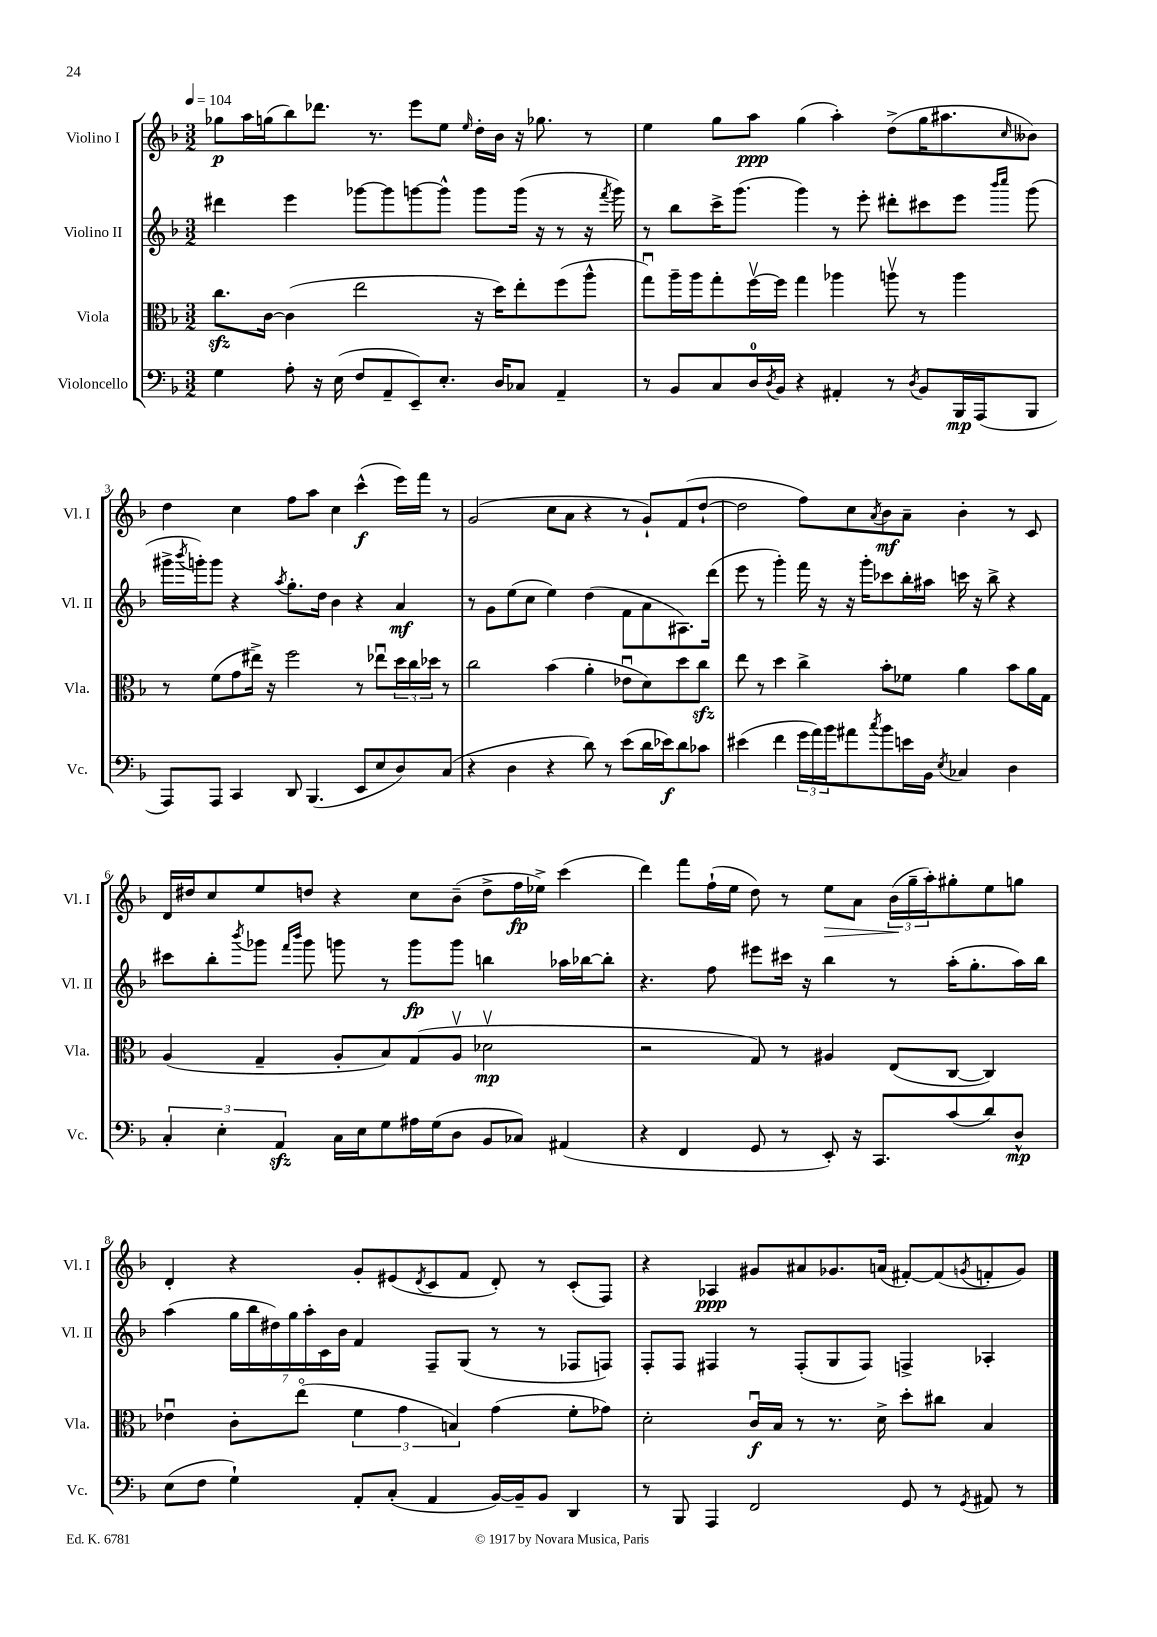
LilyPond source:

<<
\new StaffGroup <<
\new Staff = "s0" \with { instrumentName = "Violino I" shortInstrumentName = "Vl. I" } {
    \clef treble \key f \major \numericTimeSignature \time 3/2 \tempo 4 = 104
    ges''8\p a''16 g''16( bes''8) des'''8. r8. e'''8 e''8 \grace { e''16 } d''16-. bes'16 r16 ges''8. r8 |
    e''4 g''8 a''8\ppp g''4( a''4-.) d''8->( g''16 ais''8. \grace { c''16 } beses'8) |
    d''4 c''4 f''8 a''8 c''4 c'''4-^\f( e'''16) f'''16 r8 |
    g'2( c''8 a'8 r4 r8 g'8-!) f'8( d''8~-! |
    d''2 f''8) c''8 \acciaccatura { a'8 } bes'8\mf a'8-- bes'4-. r8 c'8 |
    d'16 dis''16 c''8 e''8 d''8 r4 c''8 bes'8--( d''8-> f''16\fp ees''16->) c'''4( |
    d'''4) f'''8 f''16-!( e''16 d''8) r8 e''8\> a'8 \tuplet 3/2 { bes'16\!( g''16-- a''16-.) } gis''8-. e''8 g''8 |
    d'4-. r4 g'8-. eis'8( \acciaccatura { d'8 } c'8 f'8 d'8-.) r8 c'8-.( f8) |
    r4 aes4\ppp gis'8 ais'8 ges'8. a'16( fis'8~-.) fis'8( \acciaccatura { g'8 } f'8-. g'8) \bar "|." |
}
\new Staff = "s1" \with { instrumentName = "Violino II" shortInstrumentName = "Vl. II" } {
    \clef treble \key f \major \numericTimeSignature \time 3/2
    dis'''4 e'''4 ges'''8~ ges'''8 g'''8~ g'''8-^ g'''8 g'''16( r16 r8 r16 \acciaccatura { f'''8 } g'''16) |
    r8 bes''8 c'''16-> g'''8.( g'''4) r8 e'''8-. dis'''8-. cis'''8 e'''8 \grace { bes'''16 c''''16 } g'''8( |
    gis'''16-> \acciaccatura { bes'''8 } g'''16-.) g'''8 r4 \acciaccatura { a''8 } g''8.-. d''16 bes'4 r4 a'4\mf |
    r8 g'8 e''8( c''8 e''4) d''4( f'8 a'8 ais8.) d'''16( |
    e'''8 r8 g'''4-.) f'''16 r16 r16 g'''16-. ces'''8 bes''16-. ais''16 c'''16 r16 bes''8-> r4 |
    cis'''8 bes''8-. \acciaccatura { bes'''8 } ges'''8 \grace { f'''16 bes'''16 } ges'''8 g'''8 r8 g'''8\fp g'''8 b''4 aes''16 bes''16~ bes''8-. |
    r4. f''8 eis'''8 cis'''16 r16 bes''4 r8 a''16-.( g''8.-. a''16) bes''16 |
    a''4( \tuplet 7/4 { g''16 bes''16 dis''16) g''16 a''16-. c'16 bes'16 } f'4 f8-- g8( r8 r8 fes8 f8) |
    f8-. f8 fis4 r8 fis8-.( g8 fis8) f4-> aes4-. \bar "|." |
}
\new Staff = "s2" \with { instrumentName = "Viola" shortInstrumentName = "Vla." } {
    \clef alto \key f \major \numericTimeSignature \time 3/2
    c''8.\sfz c'16~ c'4( e''2 r16 d''16) e''8-. f''8( a''8-^ |
    g''8\downbow) a''16-- a''16 g''8-. f''16~\upbow f''16 g''4 aes''4 a''8\upbow r8 a''4 |
    r8 f'8( g'8 eis''16->) r16 f''2 r8 ees''8\downbow \tuplet 3/2 { d''16 c''16 des''16 } r8 |
    c''2 bes'4( a'4-. ees'8\downbow d'8) d''8 c''8\sfz |
    e''8 r8 d''4 c''4-> bes'8-. fes'8 a'4 bes'8 a'16 g16 |
    a4( g4-- a8-. bes8) g8( a8\upbow des'2\upbow\mp |
    r2 g8) r8 ais4 e8( c8~ c4) |
    ees'4\downbow c'8-. e''8\flageolet( \tuplet 3/2 { f'4 g'4 b4) } g'4( f'8-. ges'8) |
    d'2-. c'16\downbow\f bes16 r8 r8. d'16-> d''8-. cis''8 bes4 \bar "|." |
}
\new Staff = "s3" \with { instrumentName = "Violoncello" shortInstrumentName = "Vc." } {
    \clef bass \key f \major \numericTimeSignature \time 3/2
    g4 a8-. r16 e16( f8 a,8-- e,8--) e8.-. d16 ces8 a,4-- |
    r8 bes,8 c8 d16-0 \acciaccatura { d8 } bes,16 r4 ais,4-. r8 \acciaccatura { d8 } bes,8 bes,,16\mp a,,16( bes,,8 |
    a,,8) a,,8 c,4 d,8 bes,,4.( e,8 e8 d8) c8( |
    r4 d4 r4 d'8) r8 e'8( d'16 ees'16\f) d'8 ces'8 |
    eis'4( f'4 \tuplet 3/2 { g'16 a'16) bes'16 } ais'8 \acciaccatura { c''8 } bes'8 e'16 bes,16 \acciaccatura { e8 } ces4 d4 |
    \tuplet 3/2 { c4-. e4-. a,4\sfz } c16 e16 g8 ais16 g16( d8 bes,8 ces8) ais,4( |
    r4 f,4 g,8 r8 e,8-.) r16 c,8. c'8( d'8) d8-^\mp |
    e8( f8 g4-!) a,8-. c8-.( a,4 bes,16~) bes,16-- bes,8 d,4 |
    r8 bes,,8 a,,4 f,2 g,8 r8 \acciaccatura { g,8 } ais,8 r8 \bar "|." |
}
>>
>>
